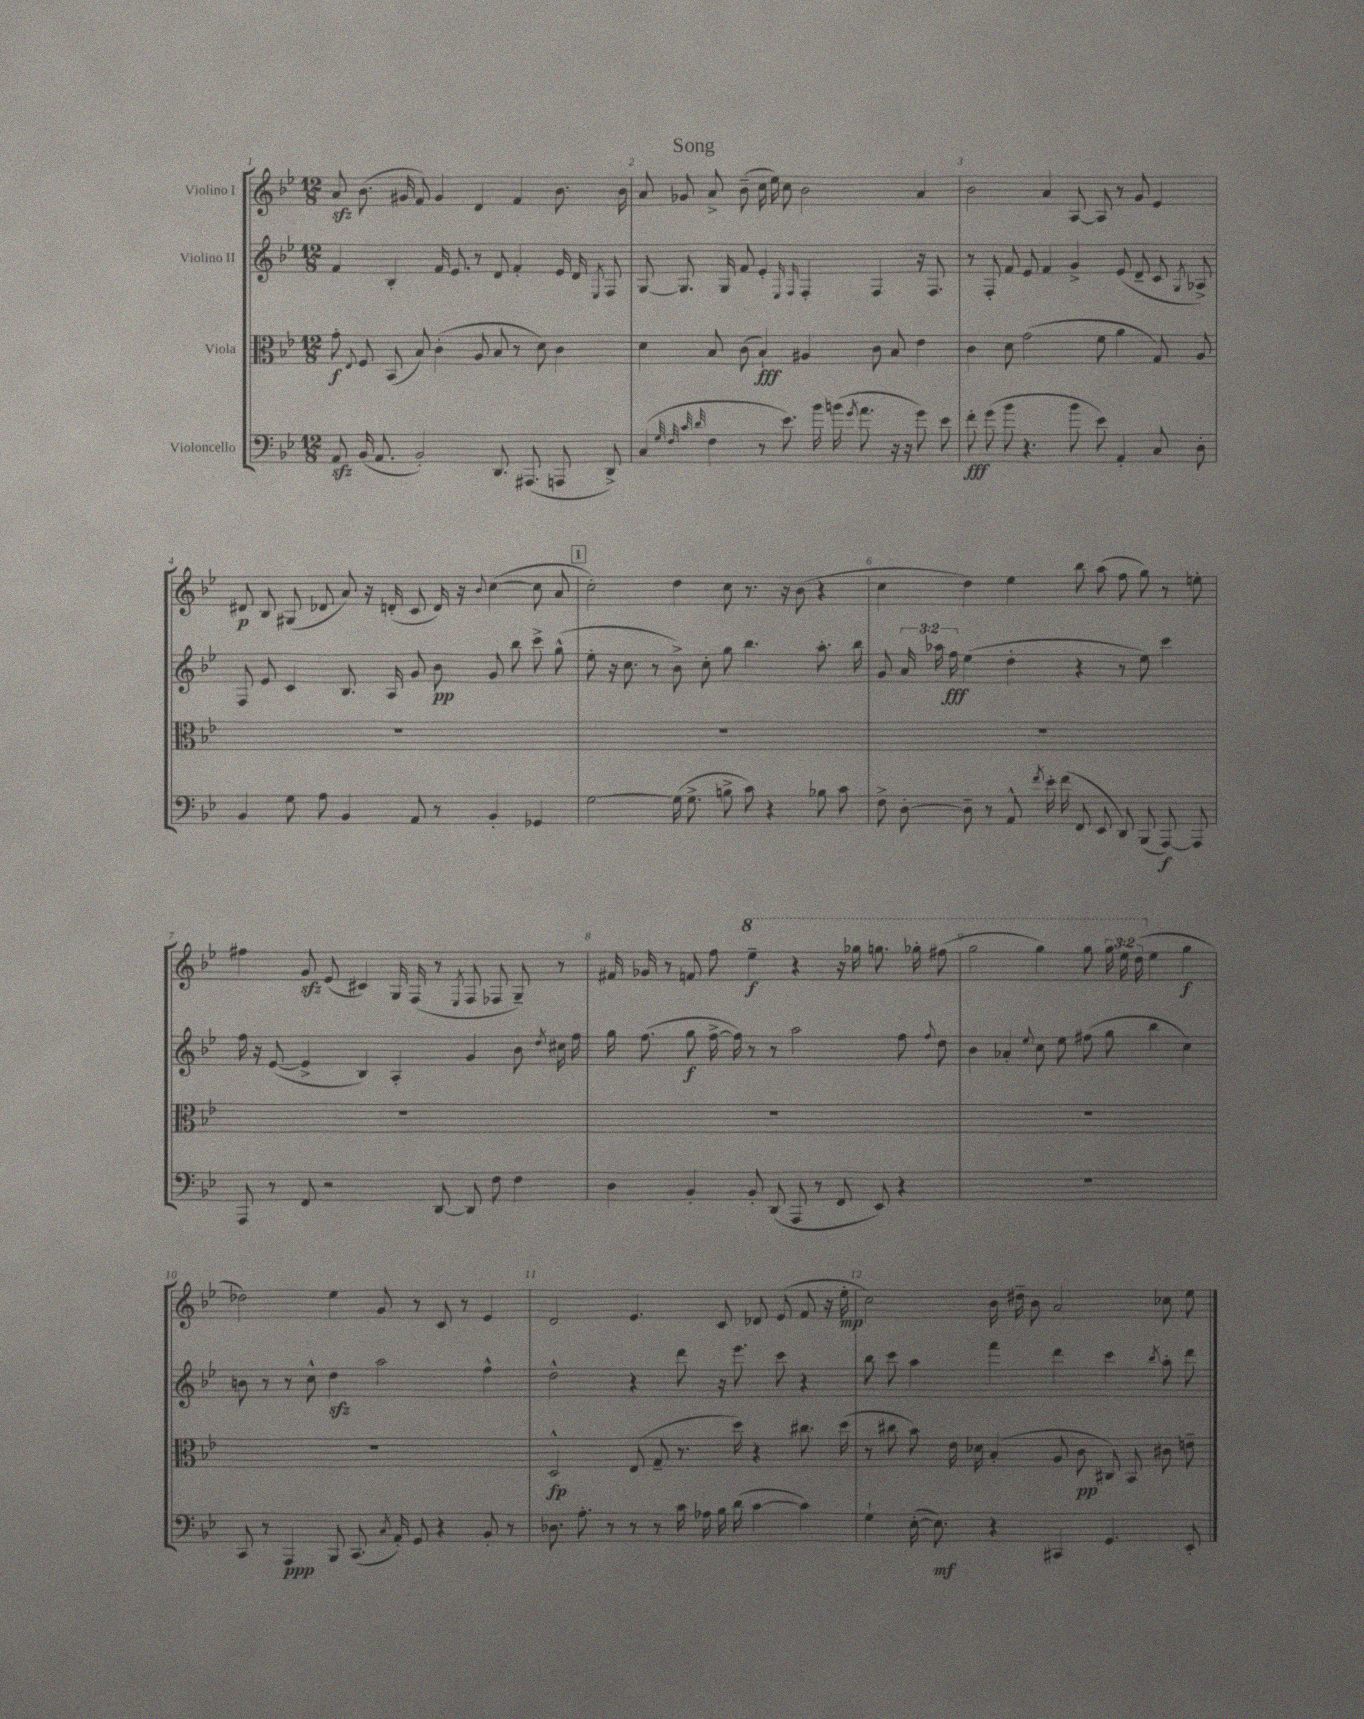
\header { title = "Song" }
<<
\new StaffGroup <<
\new Staff = "s0" \with { instrumentName = "Violino I" } {
    \clef treble \key bes \major \numericTimeSignature \time 12/8 \override Staff.TupletNumber.text = #tuplet-number::calc-fraction-text
    \autoBeamOff a'8\sfz bes'8.( gis'16 f'8) gis'4 d'4 f'4 bes'8. bes'16 |
    a'8 ges'8 a'8-> bes'8--( c''16 ees''16) c''8 bes'2 a'4 |
    bes'2 a'4 a8~ a8 r8 g'8 ees'4 |
    dis'8\p bes8 gis8( des'8 a'8) r16 d'16-.( c'8 d'16) r16 \appoggiatura { bes'8 } c''4~( c''8 a'8 |
    \mark \markup { \box "1" } c''2-.) d''4 c''8 r8. r16 bes'8( r4 |
    c''4 d''4) ees''4 bes''8 a''8( f''8 g''8) r8 e''8-. |
    fis''4 g'8\sfz ees'8( cis'4) g16 f16( r8 \acciaccatura { ees8 } f8 fes8 g8--) r8 |
    fis'16 ges'16 r8 f'8 f''8 \ottava #1 ees'''4--\f r4 r16 ges'''16 g'''8. ges'''16-. fis'''8( |
    g'''2 g'''4) g'''8 \tuplet 3/2 { g'''16 ees'''16 d'''16( \ottava #0 } ees''4 g''4\f |
    des''2) ees''4 g'8 r8 c'8 r8 ees'4 |
    d'2 ees'4. c'8 des'8 ees'8( f'8 r16 ees''16-.\mp |
    c''2) bes'16 dis''16-- bes'8 a'2 ces''8 ees''8 \bar "|." |
}
\new Staff = "s1" \with { instrumentName = "Violino II" } {
    \clef treble \key bes \major \numericTimeSignature \time 12/8 \override Staff.TupletNumber.text = #tuplet-number::calc-fraction-text
    \autoBeamOff f'4 bes4-. f'16 ees'8. r8 d'8 f'4-. ees'16 d'16 \acciaccatura { ees8 } f8 |
    g8~ g8. g16 f'8 ees'4-. \grace { ees16 f16 } f4-. f4 r16 f8. |
    r8 f8-. f'8 ees'8 f'4 g'4-> ees'8( d'8-- c'8 \acciaccatura { g8 } aes8->) |
    f8 ees'8 c'4 bes8. a16 g'8 bes'8\pp g'8 bes''8 c'''8-> g''8-^( |
    \mark \markup { \box "1" } ees''8-. r16 c''8. r8 bes'8->) c''8-. g''8 bes''4. a''8.-. bes''16 |
    g'8 \tuplet 3/2 { a'16 aes''16 f''16\fff } ees''4( d''4-. r4 r8 ees''8) c'''4 |
    f''16 r16 ees'8~( ees'4-> bes4) a4-. g'4 bes'8 \acciaccatura { d''8 } cis''16 f''16 |
    g''16 f''8.( g''8\f f''16~-> f''16) r8 r8 a''2 f''8 \appoggiatura { f''8 } d''8 |
    bes'4 aes'4-. \appoggiatura { ees''8 } c''8 ees''8 fis''8( g''8 bes''4 c''4) |
    b'8 r8 r8 c''8-^ d''4\sfz a''2 f''4-^ |
    d''2-^ r4 d'''8 r16 ees'''8. c'''8 r4 |
    bes''8 c'''8 a''4 f'''4 d'''4 c'''4 \acciaccatura { bes''8 } a''8-. d'''8 \bar "|." |
}
\new Staff = "s2" \with { instrumentName = "Viola" } {
    \clef alto \key bes \major \numericTimeSignature \time 12/8
    \autoBeamOff g'8-.\f \appoggiatura { ees8 } f8 bes,8( bes8) c'4-.( a8 bes8 r8 d'8) c'4 |
    d'4 bes8 c'8( bes4-!\fff) ais4 c'8 bes8 ees'4 |
    c'4 d'8 g'2( f'8 a'4 g8) a8 |
    R1. |
    \mark \markup { \box "1" } R1. |
    R1. |
    R1. |
    R1. |
    R1. |
    R1. |
    d2-^\fp ees8( g8-- r8. d''16) r4 cis''8. d''16( |
    r8 cis''8 bes'8) ees'16 des'16 bes4-.( a8 c'8\pp cis8) bes,8 cis'8 e'8-- \bar "|." |
}
\new Staff = "s3" \with { instrumentName = "Violoncello" } {
    \clef bass \key bes \major \numericTimeSignature \time 12/8
    \autoBeamOff a,8\sfz bes,16( a,8. bes,2-.) d,8. ais,,8.( a,,8 d,8->) |
    c4( \grace { g32 f32 c'32 d'32 } f4 r8 ees'8.) bes'16 b'16( \acciaccatura { g'8 } a'8. r16 r16 g'8) ees'8 |
    f'8-.\fff g'8( bes'8 r4. bes'8 ees'8) a,4-. c8 d8-. |
    bes,4 g8 a8 bes,4 a,8 r8 bes,4-. ges,4 |
    \mark \markup { \box "1" } g2~ g16( g8.-> b8-> c'8) r4 bes8 c'8 |
    f8-> d8~-. d8-- r8 a,8-^ \acciaccatura { f'8 } ees'16-. f'16( f,8 ees,8 d,8) bes,,8( a,,8~\f) a,,8 |
    a,,8 r8 f,8 r2 d,8~ d,8 f8 f4 |
    d4 bes,4-. bes,8-. d,8( a,,8 r8 f,8 ees,8) r4 |
    R1. |
    c,8 r8 a,,4\ppp bes,,8 c,8.( \acciaccatura { c8 } a,16-.) g,8 r4 bes,8-. r8 |
    des8. a8.-. r8 r8 r8 c'16 aes16 bes16 d'16( c'4~ c'4) |
    g4-! ees16~-.( ees8.\mf) r4 cis,4 g,4. ees,8-. \bar "|." |
}
>>
>>
\layout { \context { \Score \override BarNumber.break-visibility = ##(#f #t #t) barNumberVisibility = #all-bar-numbers-visible } }
